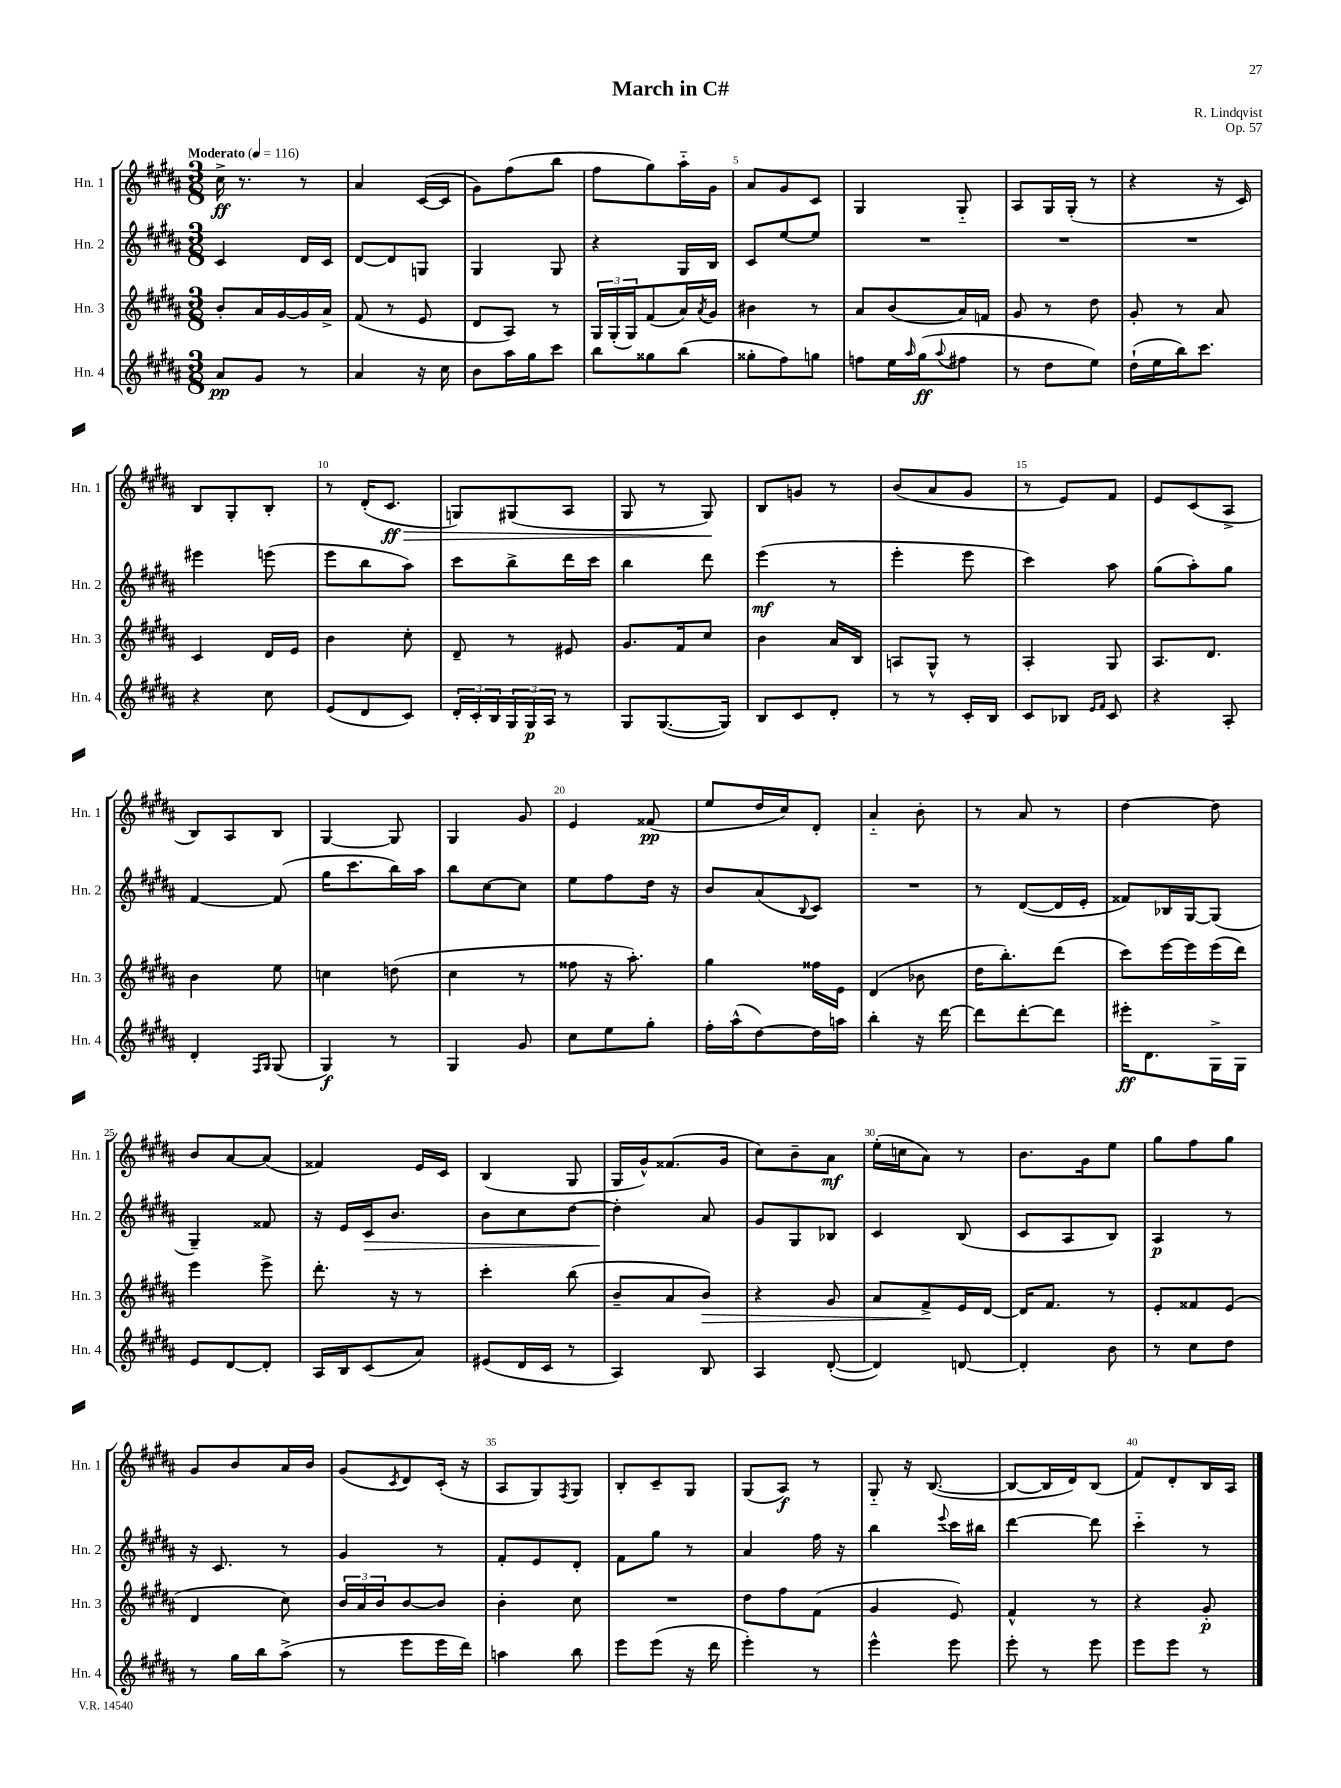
\header { title = "March in C#" composer = "R. Lindqvist" opus = "Op. 57" }
<<
\new StaffGroup <<
\new Staff = "s0" \with { instrumentName = "Hn. 1" shortInstrumentName = "Hn. 1" } {
    \clef treble \key b \major \numericTimeSignature \time 3/8 \tempo "Moderato" 4 = 116
    cis''16->\ff r8. r8 |
    ais'4 cis'16~( cis'16 |
    gis'8) fis''8( b''8 |
    fis''8 gis''8) ais''16-_ gis'16 |
    ais'8 gis'8 cis'8 |
    gis4 gis8-_ |
    ais8 gis16 gis16-.( r8 |
    r4 r16 cis'16) |
    b8 gis8-. b8-. |
    r8 dis'16-.( cis'8.\ff\> |
    g8) gis8( ais8 |
    gis8 r8 gis8\!) |
    b8 g'8 r8 |
    b'8( ais'8 gis'8 |
    r8 e'8) fis'8 |
    e'8 cis'8( ais8-> |
    b8) ais8 b8 |
    gis4~ gis8 |
    gis4 gis'8 |
    e'4 fisis'8\pp( |
    e''8 dis''16 cis''16) dis'8-. |
    ais'4-_ b'8-. |
    r8 ais'8 r8 |
    dis''4~ dis''8 |
    b'8 ais'8~ ais'8( |
    fisis'4) e'16 cis'16 |
    b4( gis8 |
    gis16 gis'16-^) fisis'8.( gis'16 |
    cis''8) b'8-- ais'8\mf |
    e''16-.( c''16 ais'8) r8 |
    b'8. gis'16 e''8 |
    gis''8 fis''8 gis''8 |
    gis'8 b'8 ais'16 b'16 |
    gis'8( \acciaccatura { cis'8 } dis'8) cis'16-.( r16 |
    ais8 gis8) \acciaccatura { fis8 } gis8 |
    b8-. cis'8-- gis8 |
    gis8( ais8\f) r8 |
    gis8-_ r16 b8.~( |
    b8~ b16 dis'16) b8( |
    fis'8) dis'8-. b16 ais16 \bar "|." |
}
\new Staff = "s1" \with { instrumentName = "Hn. 2" shortInstrumentName = "Hn. 2" } {
    \clef treble \key b \major \numericTimeSignature \time 3/8
    cis'4 dis'16 cis'16 |
    dis'8~ dis'8 g8 |
    gis4 gis8 |
    r4 gis16 b16 |
    cis'8 e''8~ e''8 |
    R4. |
    R4. |
    R4. |
    eis'''4 e'''8( |
    e'''8 b''8 ais''8) |
    cis'''8 b''8-> dis'''16 cis'''16 |
    b''4 dis'''8 |
    e'''4\mf( r8 |
    e'''4-. e'''8 |
    cis'''4) ais''8 |
    gis''8( ais''8-.) gis''8 |
    fis'4~ fis'8( |
    gis''16 cis'''8. b''16) ais''16 |
    b''8 cis''8~ cis''8 |
    e''8 fis''8 dis''16 r16 |
    b'8 ais'8( \appoggiatura { b8 } cis'8) |
    R4. |
    r8 dis'8~( dis'16 e'16-. |
    fisis'8) bes16 gis16~ gis8( |
    gis4--) fisis'8 |
    r16 e'16 cis'16\> b'8. |
    b'8 cis''8 dis''8~ |
    dis''4-.\! ais'8 |
    gis'8 gis8 bes8 |
    cis'4 b8( |
    cis'8 ais8 b8) |
    ais4\p r8 |
    r16 cis'8. r8 |
    gis'4 r8 |
    fis'8-. e'8 dis'8-. |
    fis'8 gis''8 r8 |
    ais'4 fis''16 r16 |
    b''4 \appoggiatura { e'''8 } cis'''16 bis''16 |
    dis'''4~ dis'''8 |
    cis'''4-_ r8 \bar "|." |
}
\new Staff = "s2" \with { instrumentName = "Hn. 3" shortInstrumentName = "Hn. 3" } {
    \clef treble \key b \major \numericTimeSignature \time 3/8
    b'8-. ais'16 gis'16~ gis'16 ais'16-> |
    fis'8( r8 e'8 |
    dis'8 ais8) r8 |
    \tuplet 3/2 { gis16 gis16-.( gis16) } fis'8( ais'16) \acciaccatura { ais'8 } gis'16 |
    bis'4 r8 |
    ais'8 b'8( ais'16) f'16 |
    gis'8 r8 dis''8 |
    gis'8-. r8 ais'8 |
    cis'4 dis'16 e'16 |
    b'4 cis''8-. |
    dis'8-- r8 eis'8 |
    gis'8. fis'16 cis''8 |
    b'4 ais'16 b16 |
    a8 gis8-^ r8 |
    ais4-. gis8 |
    ais8. dis'8. |
    b'4 e''8 |
    c''4 d''8( |
    cis''4 r8 |
    fisis''8 r16 ais''8.-.) |
    gis''4 fisis''16 e'16 |
    dis'4( bes'8 |
    dis''16 b''8.-.) dis'''8( |
    cis'''8) e'''16~ e'''16 e'''16( dis'''16) |
    e'''4 e'''8-> |
    dis'''8.-. r16 r8 |
    cis'''4-. b''8( |
    b'8-- ais'8 b'8\>) |
    r4 gis'8 |
    ais'8 fis'8->\! e'16 dis'16~ |
    dis'16 fis'8. r8 |
    e'8-. fisis'8 e'8( |
    dis'4 cis''8) |
    \tuplet 3/2 { b'16 ais'16 b'16 } b'8~ b'8 |
    b'4-. cis''8 |
    R4. |
    dis''8 fis''8 fis'8( |
    gis'4 e'8) |
    fis'4-^ r8 |
    r4 gis'8-.\p \bar "|." |
}
\new Staff = "s3" \with { instrumentName = "Hn. 4" shortInstrumentName = "Hn. 4" } {
    \clef treble \key b \major \numericTimeSignature \time 3/8
    ais'8\pp gis'8 r8 |
    ais'4 r16 cis''16 |
    b'8 ais''16 gis''16 cis'''8 |
    b''8 gisis''8 b''8( |
    gisis''8-. fis''8) g''8 |
    f''8 e''16 \grace { ais''16 } gis''16\ff( \appoggiatura { ais''8 } fis''8 |
    r8 dis''8 e''8) |
    dis''16-!( e''16 b''16) cis'''8. |
    r4 cis''8 |
    e'8( dis'8 cis'8) |
    \tuplet 3/2 { dis'16-. cis'16-. b16 } \tuplet 3/2 { gis16 gis16\p ais16 } r8 |
    gis8 gis8.~( gis16) |
    b8 cis'8 dis'8-. |
    r8 r8 cis'16-. b16 |
    cis'8 bes8 \grace { e'16 fis'16 } cis'8 |
    r4 ais8-. |
    dis'4-. \grace { fis16 gis16 } gis8( |
    gis4\f) r8 |
    gis4 gis'8 |
    cis''8 e''8 gis''8-. |
    fis''16-. ais''16-^( dis''8~) dis''16 a''16 |
    b''4-. r16 dis'''16~ |
    dis'''8 dis'''8~-. dis'''8 |
    eis'''16-.\ff dis'8. gis16-> gis16 |
    e'8 dis'8~ dis'8-. |
    ais16 b16 cis'8( ais'8) |
    eis'8( dis'16 cis'16 r8 |
    ais4) b8 |
    ais4 dis'8~-.( |
    dis'4) d'8~ |
    d'4-. b'8 |
    r8 cis''8 dis''8 |
    r8 gis''16 b''16 ais''8->( |
    r8 e'''8 e'''16 dis'''16) |
    a''4 b''8 |
    e'''8 e'''8( r16 dis'''16 |
    e'''4-.) r8 |
    e'''4-^ e'''8 |
    e'''8-. r8 e'''8 |
    e'''8 e'''8 r8 \bar "|." |
}
>>
>>
\layout { \context { \Score \override BarNumber.break-visibility = ##(#f #t #t) barNumberVisibility = #(every-nth-bar-number-visible 5) } }
